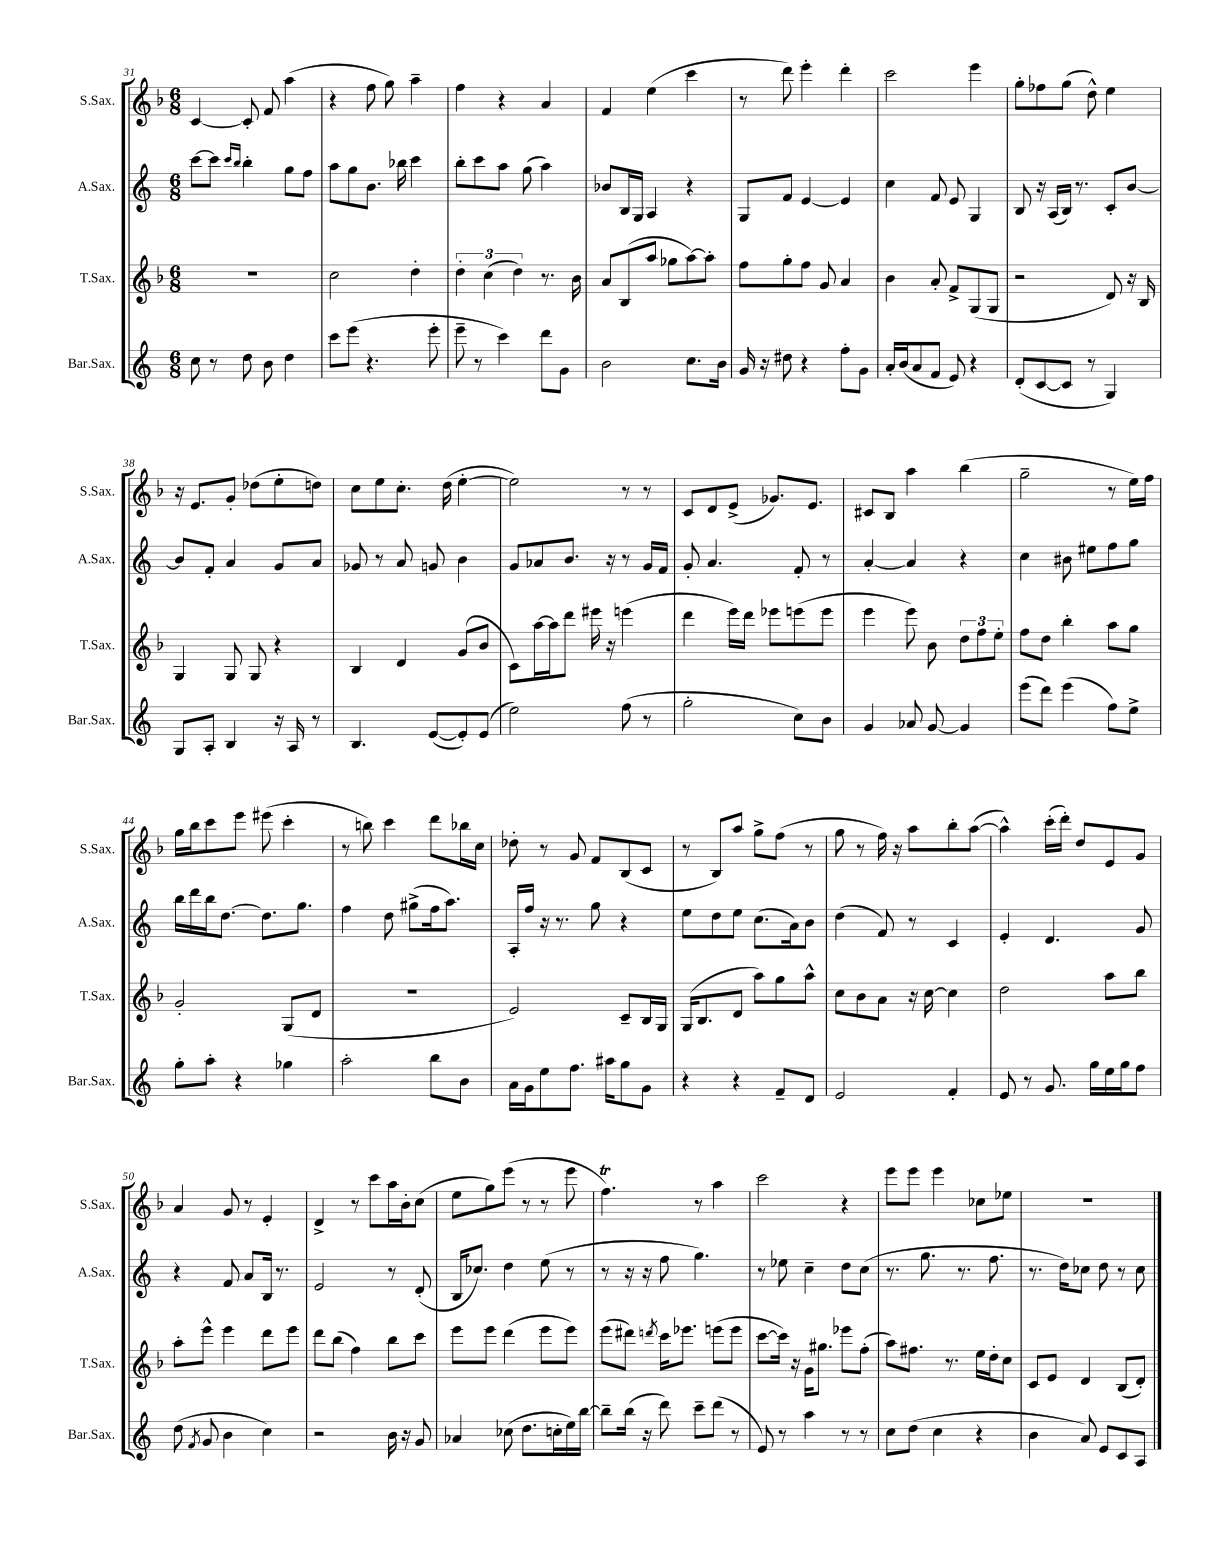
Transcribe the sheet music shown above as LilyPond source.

<<
\new StaffGroup <<
\new Staff = "s0" \with { instrumentName = "S.Sax." shortInstrumentName = "S.Sax." } {
    \clef treble \key f \major \numericTimeSignature \time 6/8
    \autoBeamOff c'4~ c'8-. f'8 a''4( |
    r4 f''8 g''8) a''4-- |
    f''4 r4 a'4 |
    f'4 e''4( c'''4 |
    r8 d'''8) e'''4-. d'''4-. |
    c'''2 e'''4 |
    g''8[-. fes''8 g''8]( d''8-^) e''4 |
    r16 e'8.[ g'8]-. des''8[( e''8-. d''8]) |
    c''8[ e''8 c''8.]-. d''16( e''4~-. |
    e''2) r8 r8 |
    c'8[ d'8 e'8]->( ges'8.[) e'8.] |
    cis'8[ bes8] a''4 bes''4( |
    g''2-- r8 e''16[) f''16] |
    g''16[ bes''16 c'''8 e'''8] eis'''8( c'''4-. |
    r8 b''8) c'''4 d'''8[ bes''16 c''16] |
    des''8-. r8 g'8 f'8[ bes8( c'8] |
    r8 bes8[) a''8] g''8[-> f''8]( r8 |
    g''8 r8 f''16) r16 a''8[ bes''8-. a''8]~( |
    a''4-^) c'''16[-.( d'''16]-.) d''8[ e'8 g'8] |
    a'4 g'8 r8 e'4-. |
    d'4-> r8 c'''8[ a''16 bes'16-. c''8]( |
    e''8[ g''8) e'''8]( r8 r8 e'''8 |
    f''4.\trill) r8 a''4 |
    c'''2 r4 |
    e'''8[ e'''8] e'''4 ces''8[ ees''8] |
    R2. \bar "|." |
}
\new Staff = "s1" \with { instrumentName = "A.Sax." shortInstrumentName = "A.Sax." } {
    \clef treble \key c \major \numericTimeSignature \time 6/8
    \autoBeamOff c'''8[~ c'''8] \grace { c'''16[ b''16] } b''4-. g''8[ f''8] |
    a''8[ g''8 b'8.] bes''16 c'''4 |
    b''8[-. c'''8 a''8] g''8( a''4) |
    bes'8[ b16 g16] a4 r4 |
    g8[ f'8] e'4~ e'4 |
    c''4 f'8 e'8 g4 |
    b8 r16 a16[( b16]) r8. c'8[-. b'8]~ |
    b'8[ f'8]-. a'4 g'8[ a'8] |
    ges'8 r8 a'8 g'8 b'4 |
    g'8[ aes'8 b'8.] r16 r8 g'16[ f'16] |
    g'8-. a'4. f'8-. r8 |
    a'4~-. a'4 r4 |
    c''4 bis'8 eis''8[ f''8 g''8] |
    b''16[ d'''16 b''16 d''8.]~ d''8.[ g''8.] |
    f''4 d''8 gis''8[->( f''16 a''8.]) |
    a16[-. f''16] r16 r8. g''8 r4 |
    e''8[ d''8 e''8] c''8.[( a'16) b'8] |
    d''4( f'8) r8 c'4 |
    e'4-. d'4. g'8 |
    r4 f'8 a'8[ b16] r8. |
    e'2 r8 d'8-.( |
    b16[ ces''8.]) d''4 e''8( r8 |
    r8 r16 r16 f''8 g''4.) |
    r8 ees''8 c''4-- d''8[ c''8]( |
    r8. g''8. r8. f''8. |
    r8. d''16[) ces''8] d''8 r8 ces''8 \bar "|." |
}
\new Staff = "s2" \with { instrumentName = "T.Sax." shortInstrumentName = "T.Sax." } {
    \clef treble \key f \major \numericTimeSignature \time 6/8
    \autoBeamOff R2. |
    c''2 d''4-. |
    \tuplet 3/2 { d''4-. c''4( d''4) } r8. bes'16 |
    a'8[ bes8( a''8] ges''8[ a''8~) a''8]-. |
    f''8[ g''8-. f''8] g'8 a'4 |
    bes'4 a'8-. f'8[-> g8( g8] |
    r2 d'8) r16 bes16 |
    g4 g8 g8 r4 |
    bes4 d'4 g'8[( bes'8] |
    c'8[) a''16~ a''16 d'''8] eis'''16 r16 e'''4( |
    d'''4 e'''16[) d'''16] ees'''8[ e'''8( e'''8] |
    e'''4 e'''8) bes'8 \tuplet 3/2 { d''8[ f''8 e''8]-. } |
    f''8[ d''8] bes''4-. a''8[ g''8] |
    g'2-. g8[( d'8] |
    r2. |
    e'2) c'8[-- bes16 g16] |
    g16[( bes8. d'8] a''8[) g''8 a''8]-^ |
    c''8[ bes'8 a'8] r16 c''16~ c''4 |
    d''2 a''8[ bes''8] |
    a''8[-. e'''8]-^ e'''4 d'''8[ e'''8] |
    d'''8[ bes''8]( f''4) bes''8[ c'''8] |
    e'''8[ e'''8] d'''4( e'''8[ e'''8]) |
    e'''8[( dis'''8]) \acciaccatura { d'''8 } c'''16[ ees'''8.] e'''8[( e'''8] |
    c'''8[~ c'''16]) r16 g'16[ gis''8.] ees'''8[ f''8]-.( |
    a''8[) fis''8.] r8. e''16[ d''16-. c''8] |
    c'8[ e'8] d'4 bes8[( d'8]-.) \bar "|." |
}
\new Staff = "s3" \with { instrumentName = "Bar.Sax." shortInstrumentName = "Bar.Sax." } {
    \clef treble \key c \major \numericTimeSignature \time 6/8
    \autoBeamOff c''8 r8 d''8 b'8 d''4 |
    c'''8[ e'''8]( r4. e'''8-. |
    e'''8-- r8 c'''4) d'''8[ g'8] |
    b'2 c''8.[ b'16] |
    g'16 r16 dis''8 r4 f''8[-. g'8] |
    a'16[-. b'16( a'8 f'8] e'8) r4 |
    d'8[-.( c'8~ c'8] r8 g4) |
    g8[ a8]-. b4 r16 a16 r8 |
    b4. e'8[~( e'8-.) e'8]( |
    e''2) f''8( r8 |
    g''2-. c''8[) b'8] |
    g'4 aes'8 g'8~ g'4 |
    e'''8[( d'''8]) e'''4( f''8[) e''8]-> |
    g''8[-. a''8]-. r4 ges''4 |
    a''2-. b''8[ b'8] |
    a'16[ g'16 e''8 f''8.] ais''16[ g''8 g'8] |
    r4 r4 f'8[-- d'8] |
    e'2 f'4-. |
    e'8 r8 g'8. g''16[ e''16 g''16 f''8] |
    d''8( \acciaccatura { f'8 } g'8 b'4 c''4) |
    r2 b'16 r16 g'8 |
    aes'4 ces''8( d''8.[ c''16-. e''16) b''16]~ |
    b''8[-- b''16]( r16 d'''8) c'''8[-- d'''8]( r8 |
    e'8) r8 a''4 r8 r8 |
    c''8[ d''8]( c''4 r4 |
    b'4 a'8) e'8[ c'8 a8] \bar "|." |
}
>>
>>
\layout { \context { \Score currentBarNumber = #31 } }
